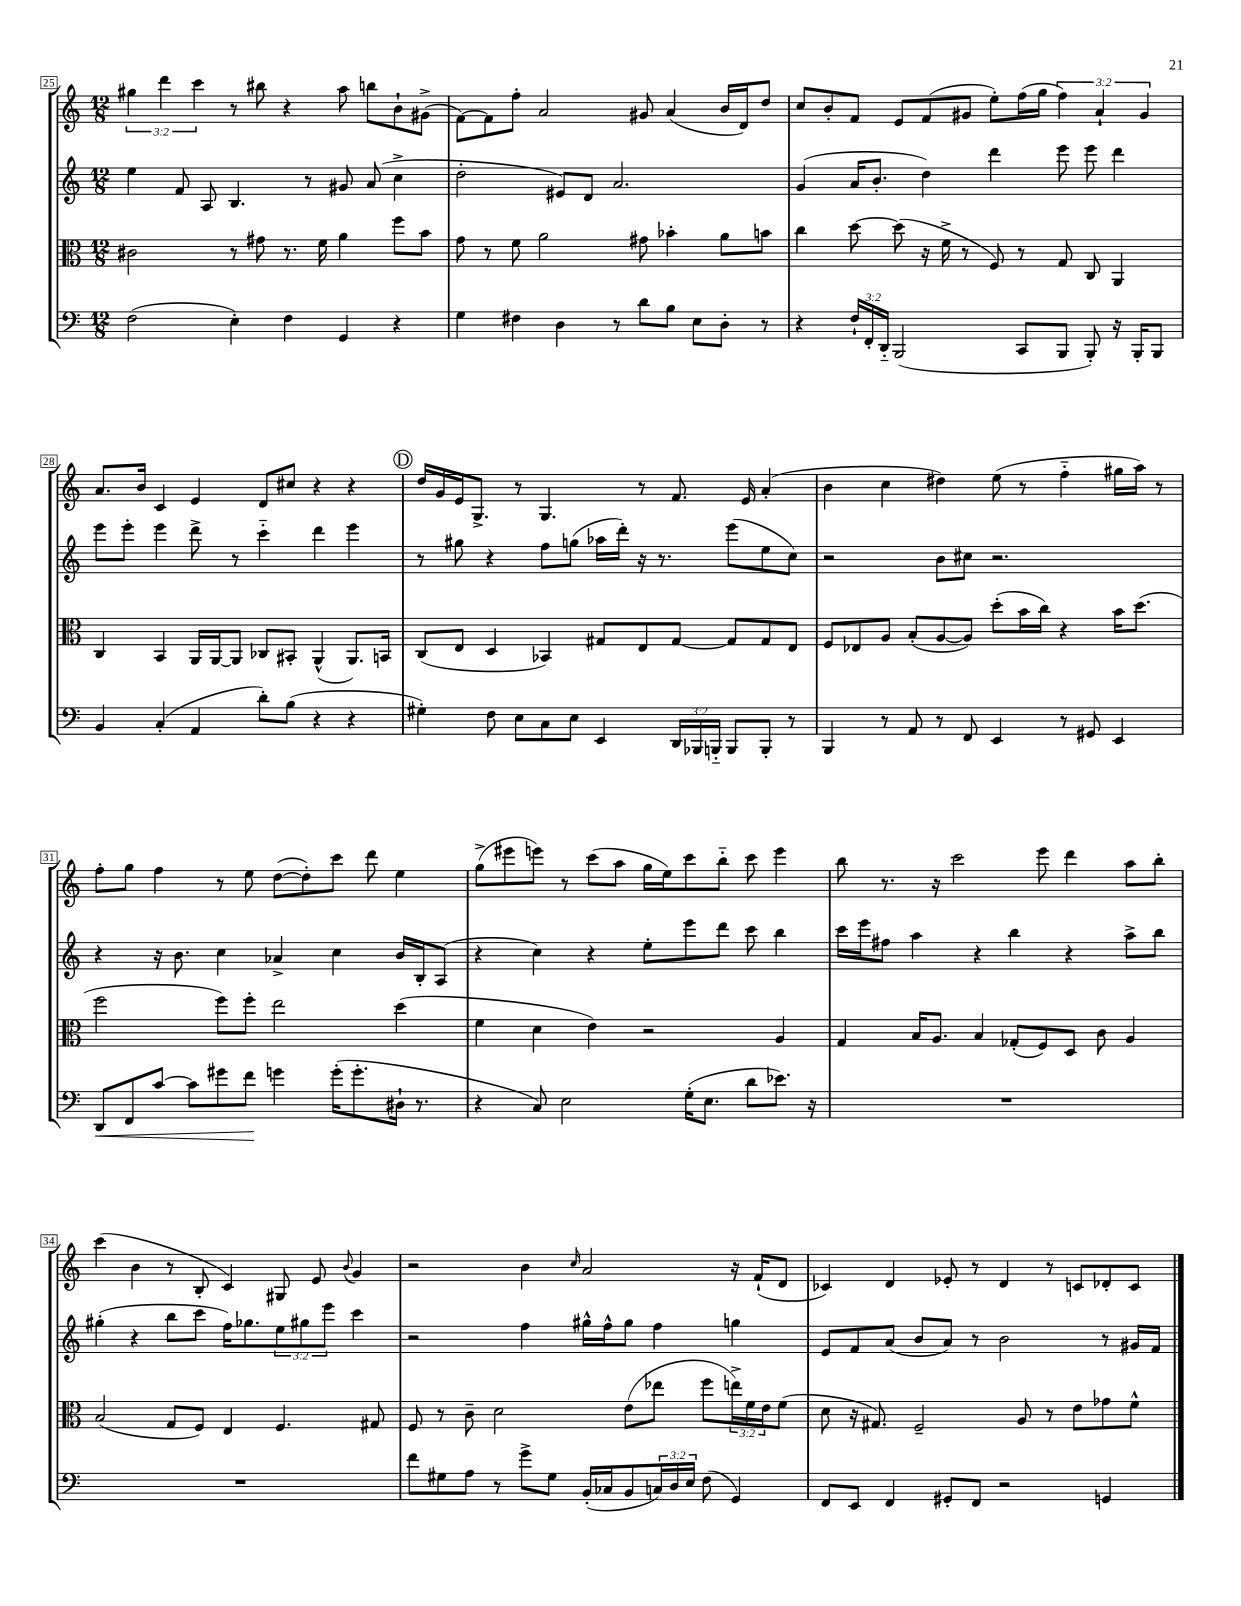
<<
\new StaffGroup <<
\new Staff = "s0" {
    \clef treble \key c \major \numericTimeSignature \time 12/8 \override Staff.TupletNumber.text = #tuplet-number::calc-fraction-text
    \tuplet 3/2 { gis''4 d'''4 c'''4 } r8 bis''8 r4 a''8 b''8 b'8-! gis'8->( |
    f'8~) f'8 f''8-. a'2 gis'8 a'4( b'16 d'16) d''8 |
    c''8 b'8-. f'8 e'8 f'8( gis'8 e''8-.) f''16( g''16 \tuplet 3/2 { f''4) a'4-! gis'4 } |
    a'8. b'16 c'4 e'4 d'8 cis''8 r4 r4 |
    \mark \markup { \circle "D" } d''16 g'16 e'16 g8.-> r8 g4. r8 f'8. e'16 a'4-.( |
    b'4 c''4 dis''4) e''8( r8 f''4-_ gis''16 a''16) r8 |
    f''8-. g''8 f''4 r8 e''8 d''8~( d''8-.) c'''8 d'''8 e''4 |
    g''8->( eis'''8 e'''8) r8 c'''8( a''8 g''16 e''16) c'''8 b''8-_ c'''8 e'''4 |
    b''8 r8. r16 c'''2 e'''8 d'''4 a''8 b''8-. |
    c'''4( b'4 r8 b8-. c'4) gis8 e'8 \appoggiatura { b'8 } g'4 |
    r2 b'4 \grace { c''16 } a'2 r16 f'16-!( d'8 |
    ces'4) d'4 ees'8-. r8 d'4 r8 c'8 des'8-. c'8 \bar "|." |
}
\new Staff = "s1" {
    \clef treble \key c \major \numericTimeSignature \time 12/8 \override Staff.TupletNumber.text = #tuplet-number::calc-fraction-text
    e''4 f'8 a8 b4. r8 gis'8 a'8( c''4-> |
    d''2-. eis'8) d'8 a'2. |
    g'4( a'16 b'8.-. d''4) d'''4 e'''8 e'''8 d'''4 |
    e'''8 e'''8-. e'''4 d'''8-> r8 c'''4-_ d'''4 e'''4 |
    \mark \markup { \circle "D" } r8 gis''8 r4 f''8 g''8( aes''16 d'''16-.) r16 r8. e'''8( e''8 c''8) |
    r2 b'8 cis''8 r2. |
    r4 r16 b'8. c''4 aes'4-> c''4 b'16 b16-. a8( |
    r4 c''4) r4 e''8-. e'''8 d'''8 c'''8 b''4 |
    c'''16 e'''16 fis''8 a''4 r4 b''4 r4 a''8-> b''8 |
    gis''4-.( r4 b''8 c'''8 f''16) ges''8. \tuplet 3/2 { e''8 gis''8 e'''8 } c'''4 |
    r2 f''4 gis''16-^ f''16-^ gis''8 f''4 g''4 |
    e'8 f'8 a'8( b'8 a'8) r8 b'2 r8 gis'16 f'16 \bar "|." |
}
\new Staff = "s2" {
    \clef alto \key c \major \numericTimeSignature \time 12/8 \override Staff.TupletNumber.text = #tuplet-number::calc-fraction-text
    cis'2 r8 gis'8 r8. f'16 a'4 f''8 b'8 |
    g'8 r8 f'8 a'2 gis'8 bes'4-. a'8 b'8 |
    c''4 d''8~ d''8( r16 f'16-> r8 f8) r8 g8 c8 a,4 |
    c4 b,4 a,16 a,16~ a,8 ces8 bis,8-. a,4-^( a,8.) b,16 |
    \mark \markup { \circle "D" } c8( e8 d4 bes,4) gis8 e8 gis8~ gis8 gis8 e8 |
    f8 ees8 a8 b8-.( a8~ a8) d''8-.( b'16 c''16) r4 b'16 d''8.( |
    f''2 f''8) f''8-. e''2 d''4( |
    f'4 d'4 e'4) r2 a4 |
    g4 b16 a8. b4 ges8-.( f8) d8 c'8 a4 |
    b2( g8 f8) e4 f4. gis8 |
    f8 r8 c'8-- d'2 e'8( ees''8 f''8 \tuplet 3/2 { e''16->) f'16 e'16 } f'8( |
    d'8 r16 gis8.) f2-- a8 r8 e'8 ges'8 f'8-^ \bar "|." |
}
\new Staff = "s3" {
    \clef bass \key c \major \numericTimeSignature \time 12/8 \override Staff.TupletNumber.text = #tuplet-number::calc-fraction-text
    f2( e4-.) f4 g,4 r4 |
    g4 fis4 d4 r8 d'8 b8 e8 d8-. r8 |
    r4 \tuplet 3/2 { f16-! f,16-. d,16-_ } b,,2( c,8 b,,8 b,,8-.) r16 b,,16-. b,,8 |
    b,4 c4-.( a,4 d'8-.) b8( r4 r4 |
    \mark \markup { \circle "D" } gis4-.) f8 e8 c8 e8 e,4 \tuplet 3/2 { d,16 bes,,16 b,,16-_ } b,,8 b,,8-. r8 |
    b,,4 r8 a,8 r8 f,8 e,4 r8 gis,8 e,4 |
    d,8\< f,8 c'8~ c'8 gis'8 f'8\! g'4 g'16-.( g'8.-. dis16-! r8. |
    r4 c8) e2 g16-.( e8. d'8 ees'8.) r16 |
    R1. |
    R1. |
    f'8 gis8 a8 r8 g'8-> gis8 b,16-.( ces16 b,8 \tuplet 3/2 { c16) d16 e16 } f8( g,4) |
    f,8 e,8 f,4 gis,8-. f,8 r2 g,4 \bar "|." |
}
>>
>>
\layout { \context { \Score currentBarNumber = #25 \override BarNumber.stencil = #(make-stencil-boxer 0.1 0.3 ly:text-interface::print) } }
